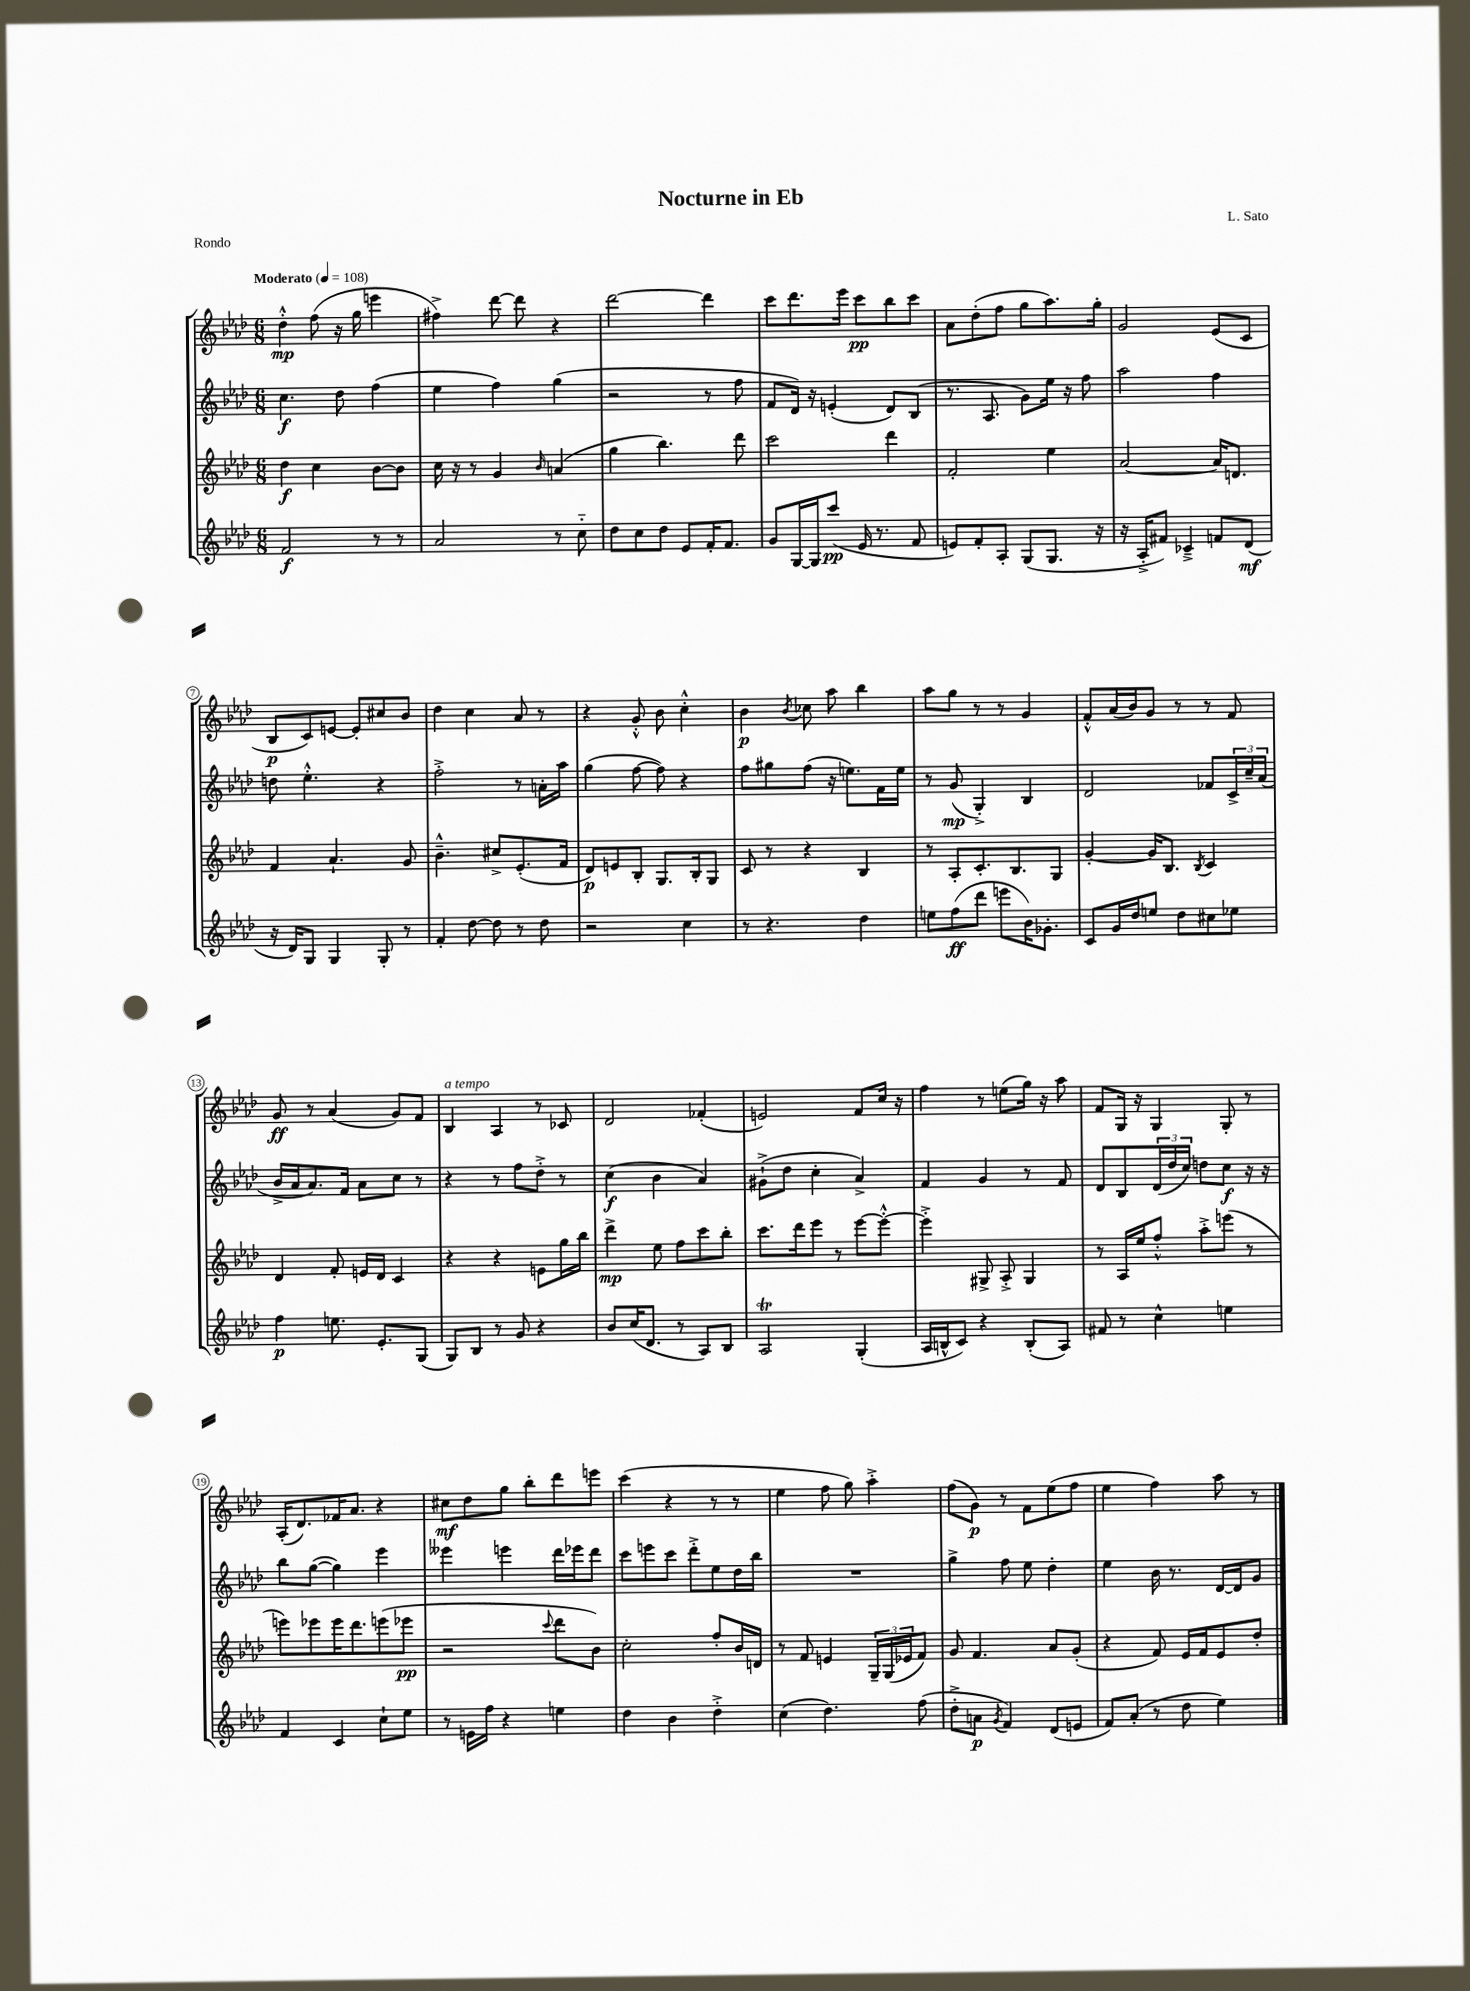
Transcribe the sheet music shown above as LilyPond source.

\header { title = "Nocturne in Eb" composer = "L. Sato" piece = "Rondo" }
<<
\new StaffGroup <<
\new Staff = "s0" {
    \clef treble \key aes \major \numericTimeSignature \time 6/8 \tempo "Moderato" 4 = 108
    des''4-.-^\mp f''8( r16 g''16 e'''4 |
    fis''4->) des'''8~ des'''8 r4 |
    des'''2~ des'''4 |
    c'''8 des'''8. ees'''16 c'''8\pp bes''8 c'''8 |
    aes'8 des''8-.( f''8 g''8 aes''8.) g''16-. |
    g'2 ees'8( c'8 |
    bes8\p c'8) e'8~ e'8-. cis''8 bes'8 |
    des''4 c''4 aes'8 r8 |
    r4 g'8-.-^ bes'8 c''4-.-^ |
    bes'4\p \acciaccatura { bes'8 } ces''8 aes''8 bes''4 |
    aes''8 g''8 r8 r8 g'4 |
    f'8-.-^ aes'16( bes'16) g'8 r8 r8 f'8 |
    g'8\ff r8 aes'4( g'8) f'8 |
    bes4^\markup { \italic "a tempo" } aes4 r8 ces'8 |
    des'2 fes'4-.( |
    e'2) f'8 c''16 r16 |
    f''4 r8 e''8( g''16) r16 aes''8 |
    f'8 g16 r16 g4 g8-. r8 |
    aes16-.( des'8.) fes'16 aes'8. r4 |
    cis''8\mf des''8 g''8 bes''8-. des'''8 e'''8 |
    c'''4( r4 r8 r8 |
    ees''4 f''8 g''8) aes''4-.-> |
    f''8( g'8\p) r8 f'8 ees''8( f''8 |
    ees''4 f''4) aes''8 r8 \bar "|." |
}
\new Staff = "s1" {
    \clef treble \key aes \major \numericTimeSignature \time 6/8
    c''4.\f des''8 f''4( |
    ees''4 f''4) g''4( |
    r2 r8 f''8 |
    f'8 des'16) r16 e'4-.( des'8) bes8( |
    r8. aes8. g'8) ees''16 r16 f''8 |
    aes''2 f''4 |
    d''8 ees''4.-.-^ r4 |
    f''2-.-> r8 a'16-. aes''16 |
    g''4( f''8~ f''8) r4 |
    f''8 gis''8 f''8( r16 e''8.) f'16 e''16 |
    r8 g'8\mp( g4-.->) bes4 |
    des'2 fes'8 \tuplet 3/2 { c'16-> c''16-- aes'16( } |
    bes'16-> aes'16 aes'8.) f'16 aes'8 c''8 r8 |
    r4 r8 f''8 des''8-.-> r8 |
    c''4\f( bes'4 aes'4) |
    gis'8-!->( des''8 c''4-. aes'4->) |
    f'4 g'4 r8 f'8 |
    des'8 bes8 \tuplet 3/2 { des'16( des''16 c''16) } d''8 c''8\f r16 r16 |
    bes''8 g''8~( g''4) ees'''4 |
    eeses'''4 e'''4 des'''16 ees'''16 des'''8 |
    c'''8 e'''8 c'''8 des'''8-.-> ees''8 des''16 bes''16 |
    R2. |
    g''4-> f''8 ees''8 des''4-. |
    ees''4 bes'16 r8. des'16~ des'16 g'8 \bar "|." |
}
\new Staff = "s2" {
    \clef treble \key aes \major \numericTimeSignature \time 6/8
    des''4\f c''4 bes'8~ bes'8 |
    c''16 r16 r8 g'4 \grace { bes'16 } a'4( |
    g''4 bes''4.) des'''8 |
    c'''2 des'''4 |
    f'2-. ees''4 |
    aes'2~ aes'16 d'8. |
    f'4 aes'4.-! g'8 |
    bes'4.---^ cis''8-> ees'8.-.( f'16 |
    des'8\p) e'8 bes8-. g8. bes16-. g8 |
    c'8 r8 r4 bes4 |
    r8 aes8-. c'8.-. bes8. g8 |
    g'4~-. g'16 bes8. \acciaccatura { bes8 } c'4 |
    des'4 f'8-. e'16 des'16 c'4 |
    r4 r4 e'8 g''16 bes''16 |
    des'''4->\mp ees''8 f''8 c'''8 bes''8-. |
    c'''8. des'''16 ees'''8 r8 ees'''8~ ees'''8~-.-^ |
    ees'''4-.-> gis8-> aes8-.-> gis4 |
    r8 aes16 ees''16 f''8-.-^ aes''8-.-> e'''8( r8 |
    e'''8) ees'''8 ees'''16 des'''8. e'''8( ees'''8\pp |
    r2 \appoggiatura { c'''8 } des'''8 bes'8) |
    c''2-. f''8-. bes'16 d'16 |
    r8 f'8 e'4 \tuplet 3/2 { g16-- g16( ees'16 } f'8) |
    g'8 f'4. aes'8 g'8-.( |
    r4 f'8) ees'16 f'16 ees'8 des''8-. \bar "|." |
}
\new Staff = "s3" {
    \clef treble \key aes \major \numericTimeSignature \time 6/8
    f'2\f r8 r8 |
    aes'2 r8 c''8-_ |
    des''8 c''8 des''8 ees'8 f'16-. f'8. |
    g'8 g16~ g16 c'''8\pp( ees'16 r8. f'8 |
    e'8) f'8-. aes8-. g8( g8. r16 |
    r16 aes16-.-> fis'8) ces'4---> f'8 des'8\mf( |
    r16 des'16) g8 g4 g8-. r8 |
    f'4-. des''8~ des''8 r8 des''8 |
    r2 c''4 |
    r8 r4. des''4 |
    e''8 f''8\ff( des'''8 e'''8 bes'16) ges'8.-. |
    c'8 g'16 des''16 e''8 des''8 cis''8 ees''8 |
    f''4\p e''8. ees'8.-. g8( |
    g8) bes8 r8 g'8 r4 |
    bes'8 c''16( des'8. r8 aes8) bes8 |
    aes2\trill g4-.( |
    aes16 b16-^ c'8) r4 b8-.( aes8) |
    fis'8 r8 c''4-^ e''4 |
    f'4 c'4 c''8-! ees''8 |
    r8 e'16 f''16 r4 e''4 |
    des''4 bes'4 des''4-.-> |
    c''4( des''4.) f''8( |
    des''8-.-> a'8\p \acciaccatura { g'8 } f'4) des'8( e'8 |
    f'8) aes'8-.( r8 des''8 ees''4) \bar "|." |
}
>>
>>
\layout { \context { \Score \override BarNumber.stencil = #(make-stencil-circler 0.1 0.3 ly:text-interface::print) } }
